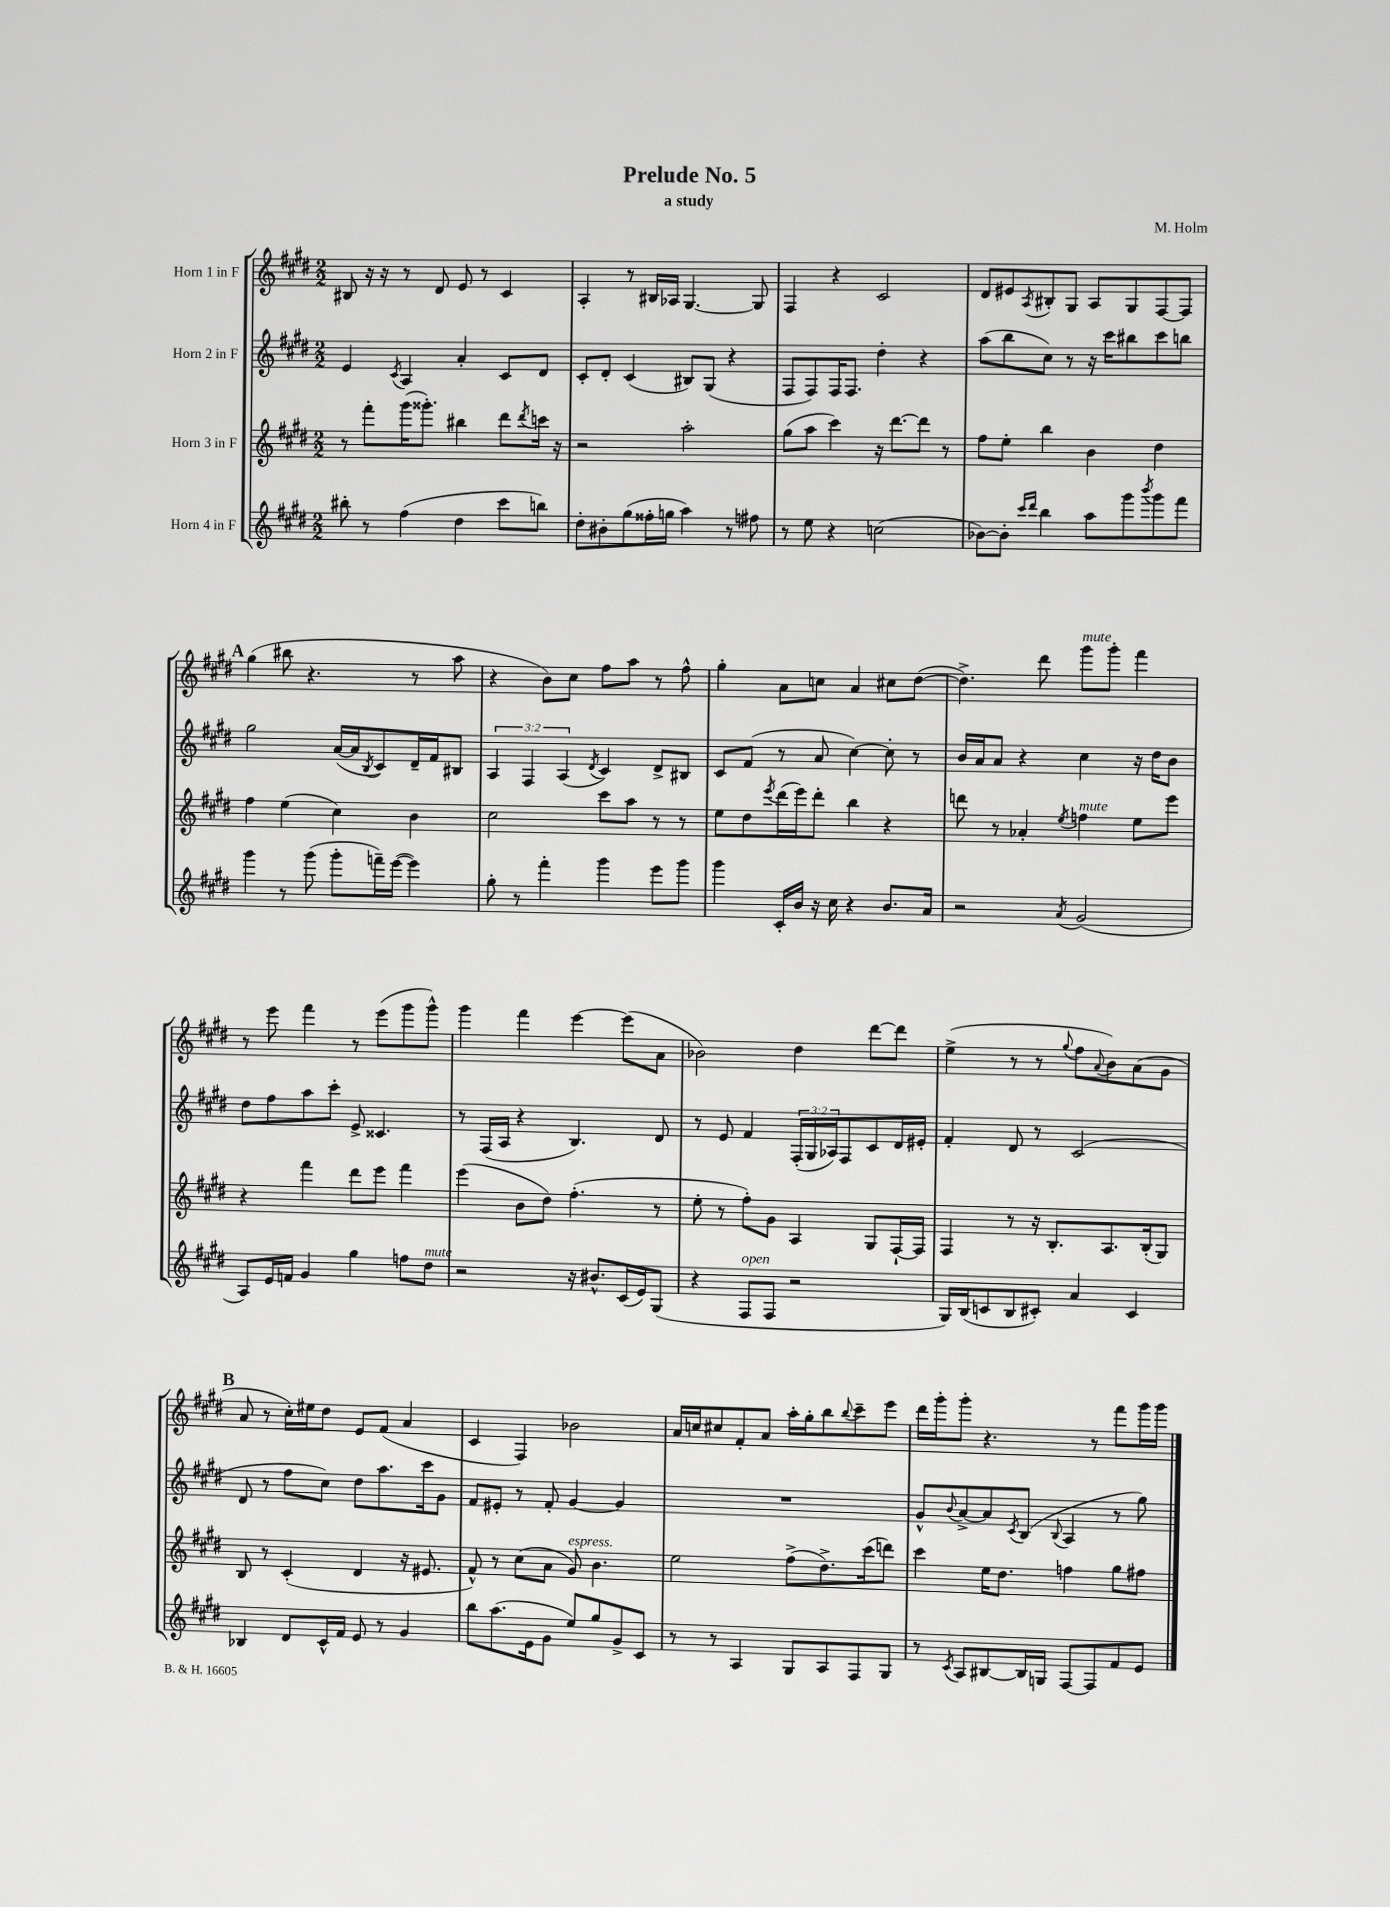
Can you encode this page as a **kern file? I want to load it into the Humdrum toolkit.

**kern	**kern	**kern	**kern
*staff4	*staff3	*staff2	*staff1
*clefG2	*clefG2	*clefG2	*clefG2
*k[f#c#g#d#]	*k[f#c#g#d#]	*k[f#c#g#d#]	*k[f#c#g#d#]
*M2/2	*M2/2	*M2/2	*M2/2
8bb#'	8r	4e	8B#
8r	8fff#'	.	16r
.	.	.	16r
.	.	8qc#	.
(4ff#	(16ggg#	4A	8r
.	8.ggg##')	.	.
.	.	.	8d#
4dd#	4bb#	4a'	8e
.	.	.	8r
8ccc#	8ddd#	8c#	4c#
.	8qddd#	.	.
8bb)	16ccc	8d#	.
.	16r	.	.
=	=	=	=
8dd#'	2r	8c#'	4A'
8b#'	.	8d#'	.
(8gg#	.	(4c#	8r
16ff##'	.	.	16B#
16gg	.	.	16A-
4aa)	2aa'	8B#)	[4.G#
.	.	(8G#	.
8r	.	4r	.
8ff#	.	.	8G#]
=	=	=	=
8r	(8gg#	8F#	4F#
8ee	8aa	8F#)	.
4r	4ccc#)	16F#	4r
.	.	8.F#	.
(2cc	16r	4dd#'	2c#
.	[8.ddd#	.	.
.	8ddd#]	4r	.
.	8r	.	.
=	=	=	=
[8b-)	8ff#	(8aa	8d#
8b-']	8ee'	8bb	8e#
16qqccc#	.	.	.
16qqddd#	.	.	8qA
4bb	4bb	8cc#)	8B#'
.	.	8r	8G#
8aa	4b	16r	8A
.	.	16ccc#	.
8ggg#	.	8bb#	8G#
8qbbb	.	.	.
8ggg#	4dd#	8ccc#	[8F#
8fff#	.	8bb	8F#]
=	=	=	=
4ggg#	4ff#	2gg#	(4gg#
8r	(4ee	.	8bb#
(8ggg#	.	.	4.r
8ggg#'	4cc#)	([16a	.
.	.	16a]	.
.	.	8qB	.
16fff~)	.	8c#)	.
([16eee	.	.	.
4eee])	4b	16d#~	8r
.	.	16f#	.
.	.	8B#	8aa
=	=	=	=
8gg#'	2cc#	6A	4r
8r	.	.	.
.	.	6F#	.
4fff#'	.	.	8b)
.	.	(6A	.
.	.	.	8cc#
.	.	8qd#	.
4ggg#	8ccc#	4c#)	8ff#
.	8aa	.	8aa
8eee	8r	8d#^	8r
8ggg#	8r	8B#	8ff#^^
=	=	=	=
4ggg#	8ee	8c#	4gg#'
.	8dd#	(8f#	.
.	8qeee	.	.
16c#'	(16ddd#	8r	8a
16b	16eee)	.	.
16r	8ddd#'	8a	8cc
16cc#	.	.	.
4r	4bb	[4cc#)	4a
8.b	4r	8cc#']	8cc#
.	.	8r	([8dd#
16a	.	.	.
=	=	=	=
2r	8ddd	16b	4.dd#^])
.	.	16a	.
.	8r	8a	.
.	4a-'	4r	.
.	.	.	8ddd#
8qa	8qee	.	.
(2g#	4ff	4cc#	8ggg#
.	.	.	8ggg#'
.	8ee	16r	4fff#
.	.	16dd#	.
.	8eee	8b	.
=	=	=	=
8A)	4r	8dd#	8r
16e	.	8ff#	8eee
16f	.	.	.
4g#	4fff#	8aa	4fff#
.	.	8ccc#'	.
4gg#	8ddd#	8e^	8r
.	8eee	4.c##	(8eee
8ff	4fff#	.	8ggg#
8dd#	.	.	8ggg#^^)
=	=	=	=
2r	(4eee	8r	4ggg#
.	.	(16F#	.
.	.	16A	.
.	8b	4r	4fff#
.	8dd#)	.	.
16r	(4.ff#'	4.B)	[4eee
8.b#^^	.	.	.
(16c#	.	.	(8eee]
16e)	.	.	.
(8G#	8r	8d#	8a
=	=	=	=
4r	8ee'	8r	2b-)
.	8r	8e	.
8F#	8ff#')	4f#	.
8F#	8g#	.	.
2r	4A	(24F#'	4dd#
.	.	24G#	.
.	.	24A-)	.
.	.	8F#	.
.	8G#	8c#	[8ddd#
.	[16F#`	16d#	8ddd#]
.	16F#]	16e#'	.
=	=	=	=
16G#)	4F#	4f#'	(4ee^
(16B	.	.	.
8c	.	.	.
8B	8r	8d#	8r
8c#')	16r	8r	8r
.	8.B'	.	.
.	.	.	8qqgg#
4a	.	(2c#	8ff#
.	.	.	8qqa
.	8.A	.	8b)
4c#	.	.	(8a
.	(16B'	.	.
.	8G#)	.	8g#
=	=	=	=
4B-	8B	8d#	8a
.	8r	8r	8r
8d#	(4c#'	8ff#	16cc#')
.	.	.	16ee#
16c#^^	.	8cc#)	8dd#
16f#	.	.	.
8e	4d#	8dd#	8e
8r	.	8.aa	(8f#
4g#	16r	.	4a
.	8.e#	16ccc#	.
.	.	8g#	.
=	=	=	=
8bb	8f#^^)	8f#	4c#
(8.aa	8r	8e#'	.
.	(8cc#	8r	4F#)
16e	.	.	.
8g#	8a	8f#'	.
8ee)	8g#)	[4g#	2b-
8gg#	4.b	.	.
8g#^	.	4g#]	.
8c#	.	.	.
=	=	=	=
8r	2ee	1r	16a
.	.	.	16cc
8r	.	.	8cc#
4A	.	.	8f#'
.	.	.	8a
8G#	(8ff#^	.	16aa'
.	.	.	16gg#'
8A	8.dd#^)	.	8bb
.	.	.	8qqbb
8F#	.	.	8ccc#~
.	(16ccc#	.	.
8G#	8ddd)	.	8eee
=	=	=	=
8r	4ccc#	8g#^^	16ddd#
.	.	.	16ggg#'
8qc#	.	8qqb	.
8A	.	[8a^	8ggg#'
[8B#	16ee	8a]	4.r
.	8.dd#	.	.
.	.	8qc#	.
16B#]	.	(8B	.
16G	.	.	.
.	.	8qqB	.
[8F#	4ff	4A	.
8F#]	.	.	8r
8f#	8gg#	8r	8fff#
8e	8ff#	8gg#)	16ggg#
.	.	.	16ggg#
==	==	==	==
*-	*-	*-	*-
